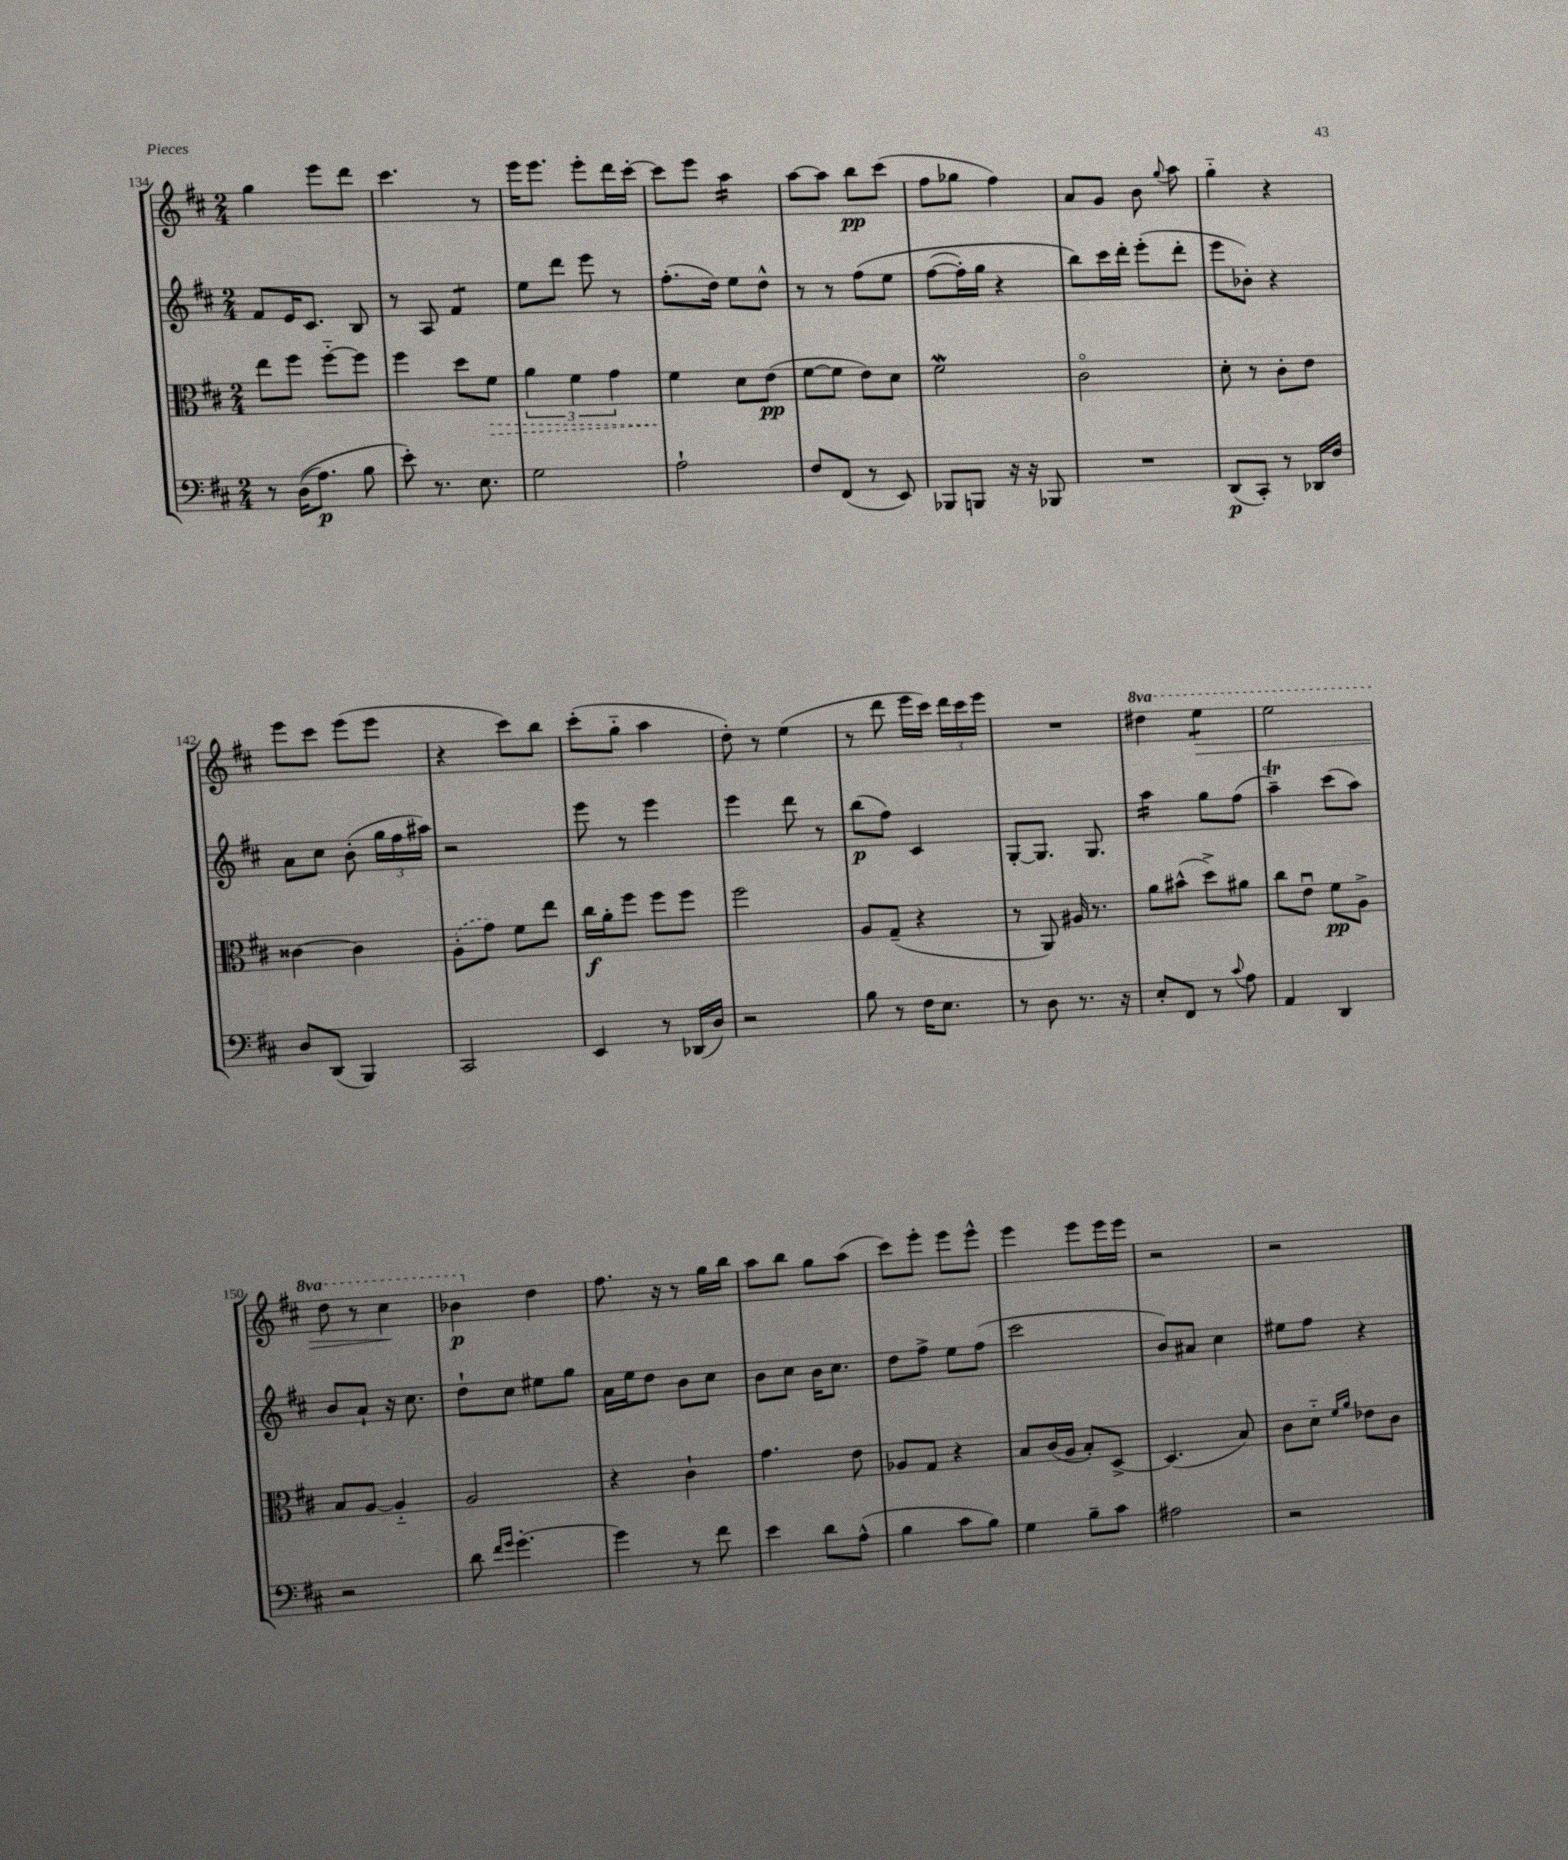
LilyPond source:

<<
\new StaffGroup <<
\new Staff = "s0" {
    \clef treble \key d \major \numericTimeSignature \time 2/4 \set Staff.ottavationMarkups = #ottavation-simple-ordinals
    \autoBeamOff g''4 e'''8[ d'''8] |
    cis'''4. r8 |
    e'''16[ e'''8.] e'''8[-. d'''16 cis'''16]~-. |
    cis'''8[ e'''8] a''4:16 |
    a''8[~ a''8] b''8[\pp cis'''8]( |
    fis''8[ ges''8] fis''4) |
    a'8[ g'8] b'8 \appoggiatura { g''8 } a''8 |
    g''4-_ r4 |
    e'''8[ cis'''8] e'''8[( e'''8] |
    r4 cis'''8[) b''8] |
    cis'''8[-.( g''8]-_ a''4 |
    d''8-.) r8 e''4( |
    r8 d'''8 e'''16[ cis'''16]) \tuplet 3/2 { d'''16[ cis'''16 e'''16] } |
    R2 |
    \ottava #1 dis'''4 e'''4:8\> |
    e'''2 |
    d'''8 r8 cis'''4\! |
    bes''4\p \ottava #0 d''4 |
    fis''8. r16 r8 g''16[ b''16] |
    a''8[ b''8] g''8[ a''8]( |
    cis'''8[) e'''8]-. e'''8[ e'''8]-^ |
    e'''4 e'''8[ e'''16 e'''16] |
    r2 |
    r2 \bar "|." |
}
\new Staff = "s1" {
    \clef treble \key d \major \numericTimeSignature \time 2/4
    \autoBeamOff fis'8[ e'16 cis'8.] b8 |
    r8 a8 fis'4:8 |
    e''8[ d'''8] e'''8 r8 |
    fis''8.[-.( d''16]) e''8[ d''8]-^ |
    r8 r8 fis''8[\( e''8] |
    fis''8[~( fis''16-.) g''16] r4 |
    b''8[\) cis'''16 d'''16]-. e'''8[-.( d'''8]-. |
    e'''8[ bes'8]-.) r4 |
    a'8[ cis''8] b'8-.( \tuplet 3/2 { g''16[ fis''16 ais''16]) } |
    r2 |
    e'''8 r8 e'''4 |
    e'''4 d'''8 r8 |
    b''8[\p( fis''8]) cis'4 |
    g8[~-. g8.] g8. |
    a''4:16 g''8[ fis''8]( |
    a''4--\trill) cis'''8[( a''8]) |
    b'8[ a'8]-! r16 cis''8. |
    d''8[-! cis''8] eis''8[ g''8] |
    a'16[ e''16 d''8] b'8[ cis''8] |
    b'8[ cis''8] b'16[ cis''8.] |
    d''8[ fis''8]-> e''8[ fis''8]( |
    cis'''2 |
    b'8[) ais'8] cis''4 |
    eis''8[ fis''8] r4 \bar "|." |
}
\new Staff = "s2" {
    \clef alto \key d \major \numericTimeSignature \time 2/4
    \autoBeamOff e''8[ fis''8] fis''8[~-_ fis''8] |
    fis''4 d''8[ \once \override Hairpin.style = #'dashed-line fis'8]\> |
    \tuplet 3/2 { a'4 fis'4 g'4 } |
    fis'4\! d'8[ e'8]\pp( |
    fis'8[~ fis'8] e'8[) d'8] |
    fis'2\mordent |
    cis'2\flageolet |
    d'8-. r8 cis'8[-. e'8] |
    cisis'4~ cisis'4 |
    \once \slurDashed a8[-.( g'8]) fis'8[ e''8] |
    cis''16[\f a'16-. fis''8] fis''8[ fis''8] |
    fis''2 |
    a8[ g8]--( r4 |
    r8 a,8) ais16 r8. |
    a'8[ bis'8]-^( d''8[->) ais'8] |
    cis''8[ e'8]\downbow fis'8[\pp a8]-> |
    b8[ a8]~ a4-_ |
    a2 |
    r4 cis'4-! |
    g'4. e'8 |
    aes8[ g8] r4 |
    b8[ cis'16( a16] b8[-.) d8]~-> |
    d4.( b8) |
    cis'8[ d'8]-_ \grace { fis'16[ a'16] } ees'8[ cis'8] \bar "|." |
}
\new Staff = "s3" {
    \clef bass \key d \major \numericTimeSignature \time 2/4
    \autoBeamOff r8 d16[(\( a8.]\p) b8 |
    e'8-.\) r8. e8. |
    g2 |
    a2-! |
    fis8[ fis,8]( r8 e,8) |
    bes,,8[ b,,8] r16 r16 bes,,8 |
    R2 |
    d,8[\p( cis,8]-.) r8 des,16[ fis16] |
    d8[ d,8]( b,,4) |
    cis,2 |
    e,4 r8 des,16[( d16]) |
    r2 |
    b8 r8 fis16[ e8.] |
    r8 d8 r8. r16 |
    e8[-. fis,8] r8 \appoggiatura { cis'8 } a8 |
    a,4 d,4 |
    r2 |
    d'8 \grace { fis'16[ g'16] } g'4.~-. |
    g'4 r8 fis'8 |
    e'4 d'8[ a8]-^( |
    b4 cis'8[ b8]) |
    g4 b8[-- cis'8] |
    ais2 |
    r2 \bar "|." |
}
>>
>>
\layout { \context { \Score currentBarNumber = #134 } }
